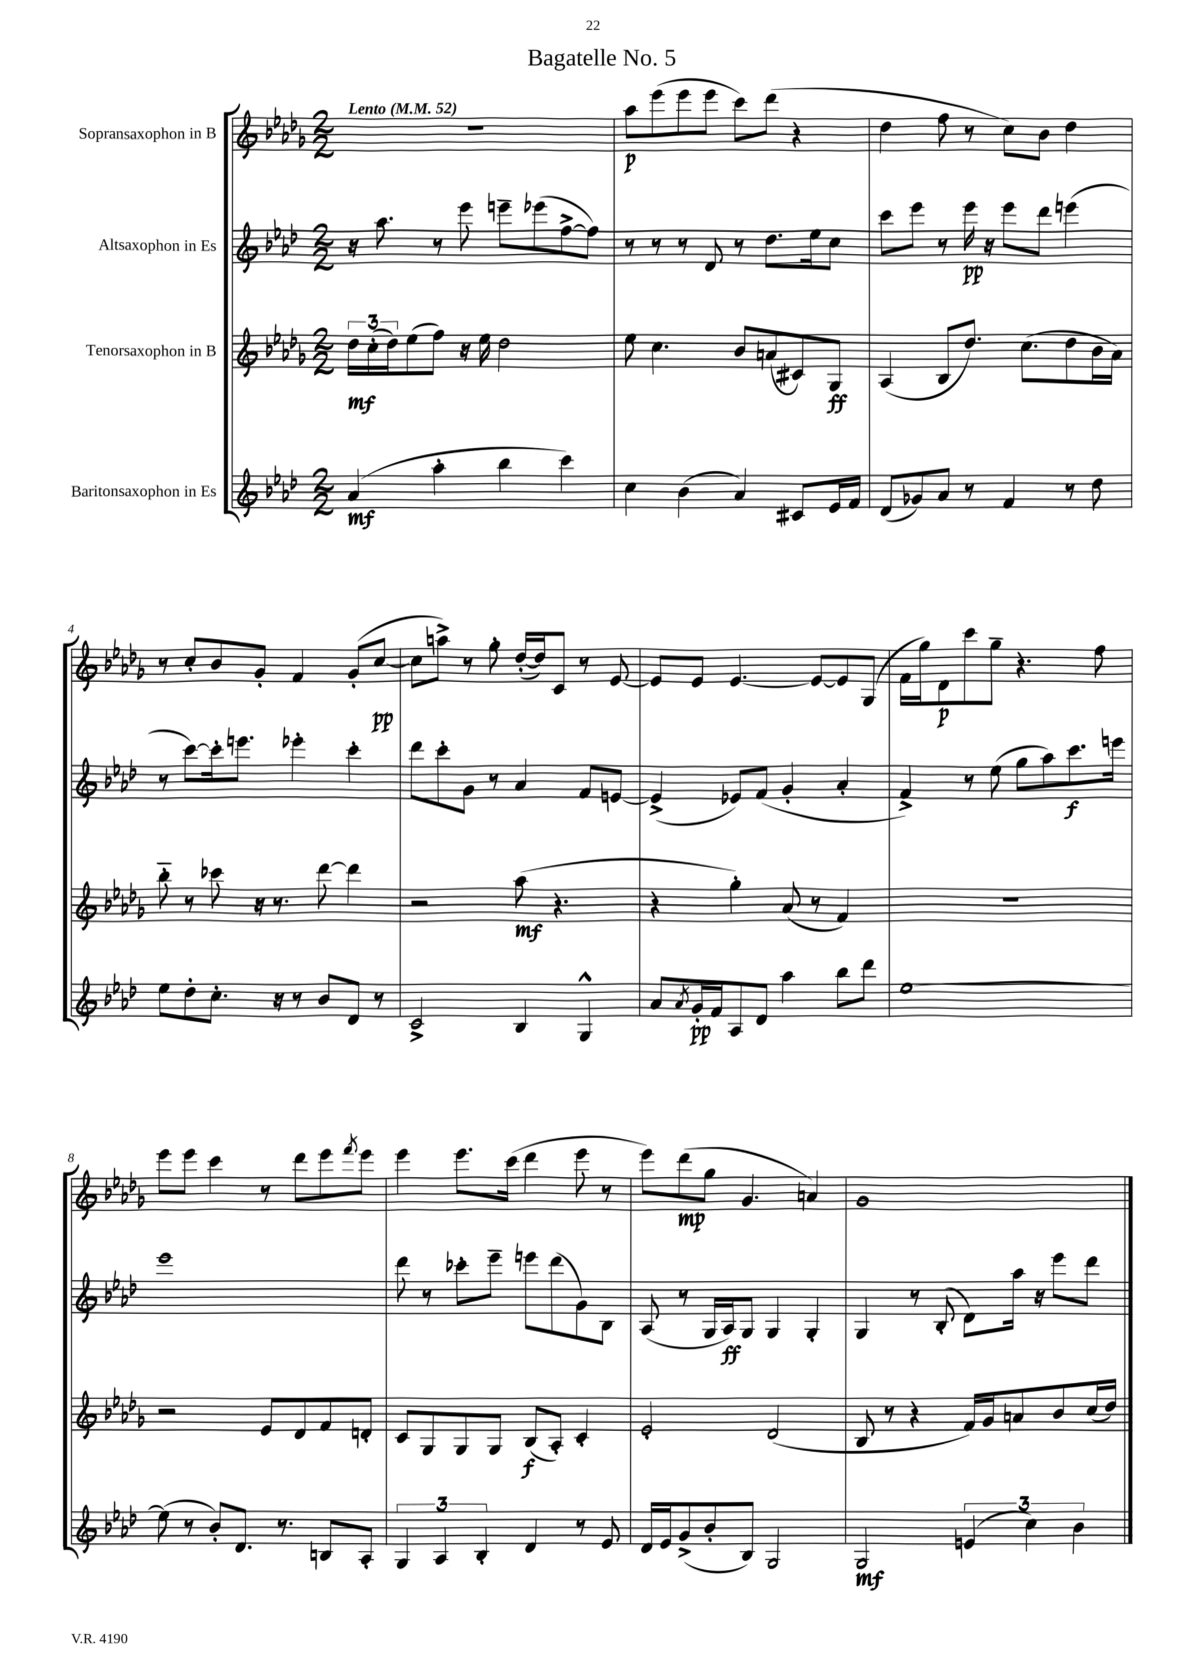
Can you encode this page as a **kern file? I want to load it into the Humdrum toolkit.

**kern	**kern	**kern	**kern
*staff4	*staff3	*staff2	*staff1
*clefG2	*clefG2	*clefG2	*clefG2
*k[b-e-a-d-]	*k[b-e-a-d-g-]	*k[b-e-a-d-]	*k[b-e-a-d-g-]
*M2/2	*M2/2	*M2/2	*M2/2
*MM52	*MM52	*MM52	*MM52
(4a-	24dd-	16r	1r
.	(24cc'	.	.
.	.	8.aa-	.
.	24dd-)	.	.
.	(8ee-	.	.
4aa-'	8ff)	8r	.
.	16r	8eee-	.
.	16ee-	.	.
4bb-	2dd-	8eee~	.
.	.	(8eee-	.
4ccc)	.	[8ff^	.
.	.	8ff])	.
=	=	=	=
4cc	8ee-	8r	8aa-
.	4.cc	8r	(8eee-
(4b-	.	8r	8eee-
.	.	8d-	8eee-
4a-)	8b-	8r	8ccc)
.	(8a	8.dd-	(8ddd-
8c#	8c#)	.	4r
.	.	16ee-	.
16e-	8G-	8cc	.
16f	.	.	.
=	=	=	=
(8d-	(4A-	8ccc	4dd-
8g-)	.	8eee-	.
8a-	8B-	8r	8ff
8r	8.dd-)	16eee-	8r
.	.	16r	.
4f	.	8eee-	8cc)
.	(8.cc	.	.
.	.	8ddd-	8b-
8r	8dd-	(4eee	4dd-
8dd-	16b-	.	.
.	16a-)	.	.
=	=	=	=
8ee-	8bb-'~	8r	8r
8dd-'	8r	[8ccc)	8cc'
8.cc'	8ccc-	16ccc']	8b-
.	.	8.eee	.
.	16r	.	8g-'
16r	8.r	.	.
8r	.	4eee-'	4f
8b-	[8ddd-	.	.
8d-	4ddd-]	4ccc'	(8g-'
8r	.	.	[8cc
=	=	=	=
2c^	2r	8ddd-	8cc]
.	.	8ccc'	8aa^)
.	.	8g	8r
.	.	8r	8gg-'
4B-	(8aa-	4a-	([16dd-'
.	.	.	16dd-])
.	4.r	.	8c
4G^^	.	8f	8r
.	.	[8e	[8e-
=	=	=	=
8a-	4r	(4e^]	8e-]
8qa-	.	.	.
16g'	.	.	8e-
16f	.	.	.
8A-	4gg-')	8e-)	[4.e-
8d-	.	(8f	.
4aa-	(8a-	4g'	.
.	8r	.	8e-_
8bb-	4f)	4a-'	8e-]
8ddd-	.	.	(8G-
=	=	=	=
[1ee-	1r	4f^)	16f
.	.	.	16gg-)
.	.	.	8d-
.	.	8r	8ccc
.	.	(8ee-	8gg-~
.	.	8gg	4.r
.	.	8aa-)	.
.	.	8.ccc	.
.	.	.	8ff
.	.	16eee	.
=	=	=	=
(8ee-]	2r	1eee-	8eee-
8r	.	.	8eee-
8b-')	.	.	4ccc
8.d-	.	.	.
.	8e-	.	8r
8.r	.	.	.
.	8d-	.	8ddd-
8B	8f	.	8eee-
.	.	.	8qfff
8A-'	8d'	.	8eee-
=	=	=	=
6G	8c	8ddd-	4eee-
.	8G-	8r	.
6A-	.	.	.
.	8G-	8ccc-'	8.eee-
6B-'	.	.	.
.	8G-	8eee-~	.
.	.	.	(16ccc
4d-	(8B-	8eee	4ddd-
.	8A-')	(8ddd-	.
8r	4c'	8g)	8eee-
8e-	.	8B-	8r
=	=	=	=
16d-	2e-'	(8A-	8eee-)
16e-	.	.	.
(8g^	.	8r	(8ddd-
8b-'	.	16G	8gg-
.	.	16A-)	.
8B-)	.	8G	4.g-
2G	(2d-	4G	.
.	.	4G'	4a)
=	=	=	=
2G	8B-	4G	1g-
.	8r	.	.
.	4r	8r	.
.	.	(8B-'	.
(6e	16f)	8d-)	.
.	16g-	.	.
.	8a	16aa-	.
6cc)	.	.	.
.	.	16r	.
.	8b-	8eee-	.
6b-	.	.	.
.	(16cc	8ddd-	.
.	16dd-)	.	.
==	==	==	==
*-	*-	*-	*-
